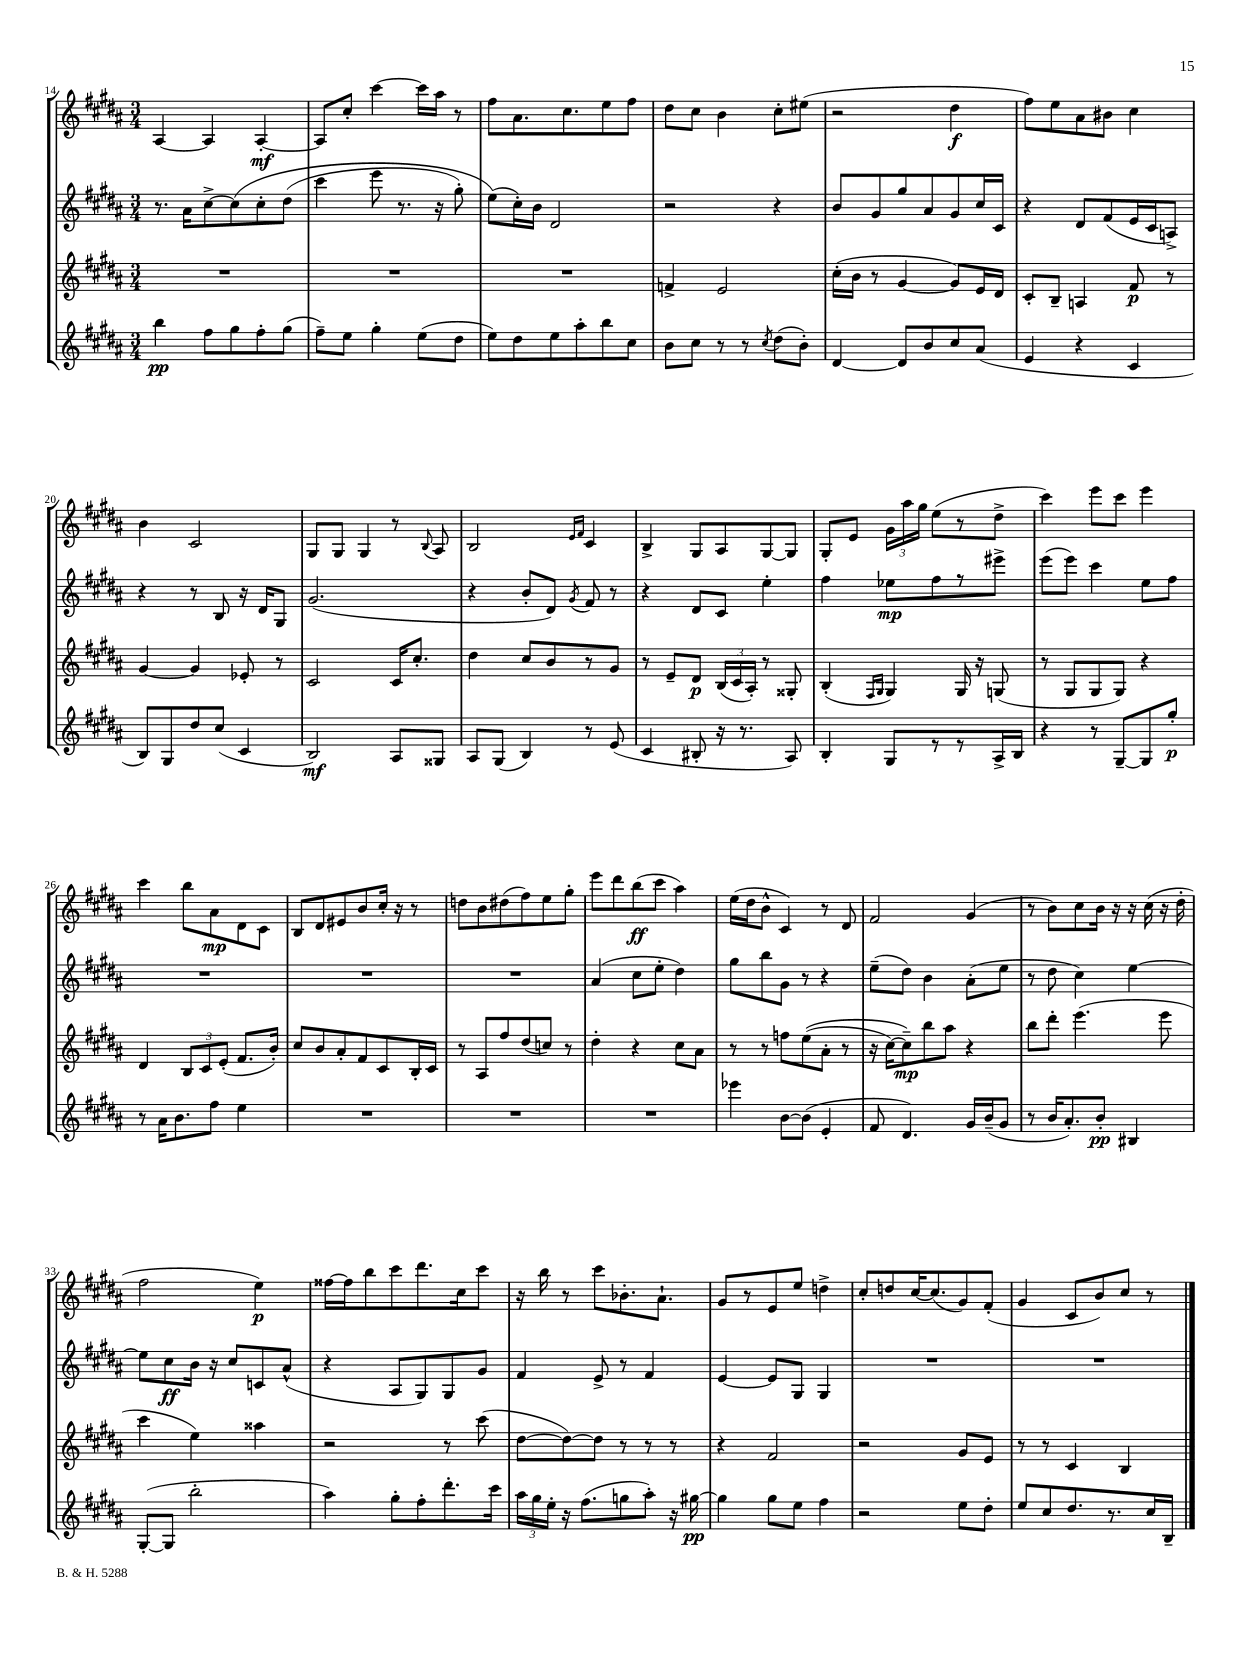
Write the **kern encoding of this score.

**kern	**kern	**kern	**kern
*staff4	*staff3	*staff2	*staff1
*clefG2	*clefG2	*clefG2	*clefG2
*k[f#c#g#d#a#]	*k[f#c#g#d#a#]	*k[f#c#g#d#a#]	*k[f#c#g#d#a#]
*M3/4	*M3/4	*M3/4	*M3/4
4bb	2.r	8.r	[4A#
.	.	16a#	.
8ff#	.	[8cc#^	4A#]
8gg#	.	&(8cc#]	.
8ff#'	.	8cc#'	[4A#'
(8gg#	.	(8dd#	.
=	=	=	=
8ff#~)	2.r	4ccc#	8A#]
8ee	.	.	8cc#'
4gg#'	.	8eee	[4ccc#
.	.	8.r	.
(8ee	.	.	16ccc#]
.	.	16r	16aa#
8dd#	.	8gg#')	8r
=	=	=	=
8ee)	2.r	(8ee&)	8ff#
8dd#	.	16cc#')	8.a#
.	.	16b	.
8ee	.	2d#	.
.	.	.	8.cc#
8aa#'	.	.	.
8bb	.	.	8ee
8cc#	.	.	8ff#
=	=	=	=
8b	4f^	2r	8dd#
8cc#	.	.	8cc#
8r	2e	.	4b
8r	.	.	.
8qcc#	.	.	.
(8dd#	.	4r	8cc#'
8b')	.	.	(8ee#
=	=	=	=
[4d#	(16cc#'	8b	2r
.	16b	.	.
.	8r	8g#	.
8d#]	[4g#	8gg#	.
8b	.	8a#	.
8cc#	8g#])	8g#	4dd#
(8a#	16e	16cc#	.
.	16d#	16c#	.
=	=	=	=
4e	8c#'	4r	8ff#)
.	8B~	.	8ee
4r	4A	8d#	8a#
.	.	(8f#	8b#
4c#	8f#	16e	4cc#
.	.	16c#	.
.	8r	8A^)	.
=	=	=	=
8B)	[4g#	4r	4b
8G#	.	.	.
8dd#	4g#]	8r	2c#
(8cc#	.	8B	.
4c#	8e-'	16r	.
.	.	16d#	.
.	8r	8G#	.
=	=	=	=
2B)	2c#	(2.g#	8G#
.	.	.	8G#
.	.	.	4G#
8A#	16c#	.	8r
.	8.cc#'	.	.
.	.	.	8qqB
8G##	.	.	8A#
=	=	=	=
8A#	4dd#	4r	2B
(8G#	.	.	.
4B)	8cc#	8b'	.
.	8b	8d#)	.
.	.	.	16qqe
.	.	8qg#	16qqf#
8r	8r	8f#	4c#
(8e	8g#	8r	.
=	=	=	=
4c#	8r	4r	4B^
.	8e~	.	.
8B#'	8d#	8d#	8G#
16r	(24B	8c#	8A#
.	24c#	.	.
8.r	.	.	.
.	24A#')	.	.
.	8r	4ee'	[8G#
8A#)	8G##'	.	8G#]
=	=	=	=
4B'	(4B'	4ff#	8G#'
.	.	.	8e
.	16qqF#	.	.
.	16qqG#	.	.
8G#	4G#)	8ee-	24g#
.	.	.	24aa#
.	.	.	24gg#
8r	.	8ff#	(8ee
8r	16G#	8r	8r
.	16r	.	.
16A#^	(8G	8eee#^	8dd#^
16B	.	.	.
=	=	=	=
4r	8r	(8eee	4ccc#)
.	8G#	8eee)	.
8r	8G#	4ccc#	8eee
[8G#~	8G#)	.	8ccc#
8G#]	4r	8ee	4eee
8gg#'	.	8ff#	.
=	=	=	=
8r	4d#	2.r	4ccc#
16a#	.	.	.
8.b	.	.	.
.	12B	.	8bb
.	12c#	.	.
8ff#	.	.	8a#
.	(12e'	.	.
4ee	8.f#	.	8d#
.	.	.	8c#
.	16b')	.	.
=	=	=	=
2.r	8cc#	2.r	8B
.	8b	.	8d#
.	8a#'	.	8e#
.	8f#	.	8b
.	8c#	.	16cc#'
.	.	.	16r
.	16B'	.	8r
.	16c#	.	.
=	=	=	=
2.r	8r	2.r	8dd
.	8A#	.	8b
.	8ff#	.	(8dd#
.	(8dd#	.	8ff#)
.	8cc)	.	8ee
.	8r	.	8gg#'
=	=	=	=
2.r	4dd#'	(4a#	8eee
.	.	.	8ddd#
.	4r	8cc#	(8bb
.	.	8ee'	8ccc#
.	8cc#	4dd#)	4aa#)
.	8a#	.	.
=	=	=	=
4eee-	8r	8gg#	(16ee
.	.	.	16dd#
.	8r	8bb	8b^^
[8b	8ff	8g#	4c#)
(8b]	&((8ee	8r	.
4e'	8a#'	4r	8r
.	8r	.	8d#
=	=	=	=
8f#	16r	(8ee~	2f#
.	[16cc#)	.	.
4.d#)	8cc#~]&)	8dd#)	.
.	8bb	4b	.
.	8aa#	.	.
16g#	4r	(8a#'	(4g#
(16b~	.	.	.
8g#	.	8ee	.
=	=	=	=
8r	8bb	8r	8r
16b	8ddd#'	8dd#	8b)
8.a#')	.	.	.
.	(4.eee	4cc#)	8cc#
8b'	.	.	16b
.	.	.	16r
4B#	.	[4ee	16r
.	.	.	(16cc#
.	8eee	.	16r
.	.	.	16dd#'
=	=	=	=
([8G#'	4ccc#	8ee]	2ff#
8G#]	.	8cc#	.
2bb'	4ee)	16b	.
.	.	16r	.
.	.	8cc#	.
.	4aa##	8c	4ee)
.	.	(8a#^^	.
=	=	=	=
4aa#)	2r	4r	[16ff##
.	.	.	16ff##]
.	.	.	8bb
8gg#'	.	8A#	8ccc#
8ff#'	.	8G#)	8.ddd#
8.ddd#'	8r	8G#	.
.	.	.	16cc#
.	(8ccc#	8g#	8ccc#
16ccc#	.	.	.
=	=	=	=
24aa#	[8dd#	4f#	16r
24gg#	.	.	.
.	.	.	16bb
24ee'	.	.	.
16r	8dd#_)	.	8r
(8.ff#	.	.	.
.	8dd#]	8e^	8ccc#
8gg	8r	8r	8.b-'
8aa#')	8r	4f#	.
.	.	.	8.a#`
16r	8r	.	.
[16gg#	.	.	.
=	=	=	=
4gg#]	4r	[4e	8g#
.	.	.	8r
8gg#	2f#	8e]	8e
8ee	.	8G#	8ee
4ff#	.	4G#	4dd^
=	=	=	=
2r	2r	2.r	8cc#'
.	.	.	8dd
.	.	.	[16cc#
.	.	.	(8.cc#]
8ee	8g#	.	8g#)
8dd#'	8e	.	(8f#'
=	=	=	=
8ee	8r	2.r	4g#
8cc#	8r	.	.
8.dd#	4c#	.	8c#
.	.	.	8b)
8.r	.	.	.
.	4B	.	8cc#
16cc#	.	.	8r
16B~	.	.	.
==	==	==	==
*-	*-	*-	*-
